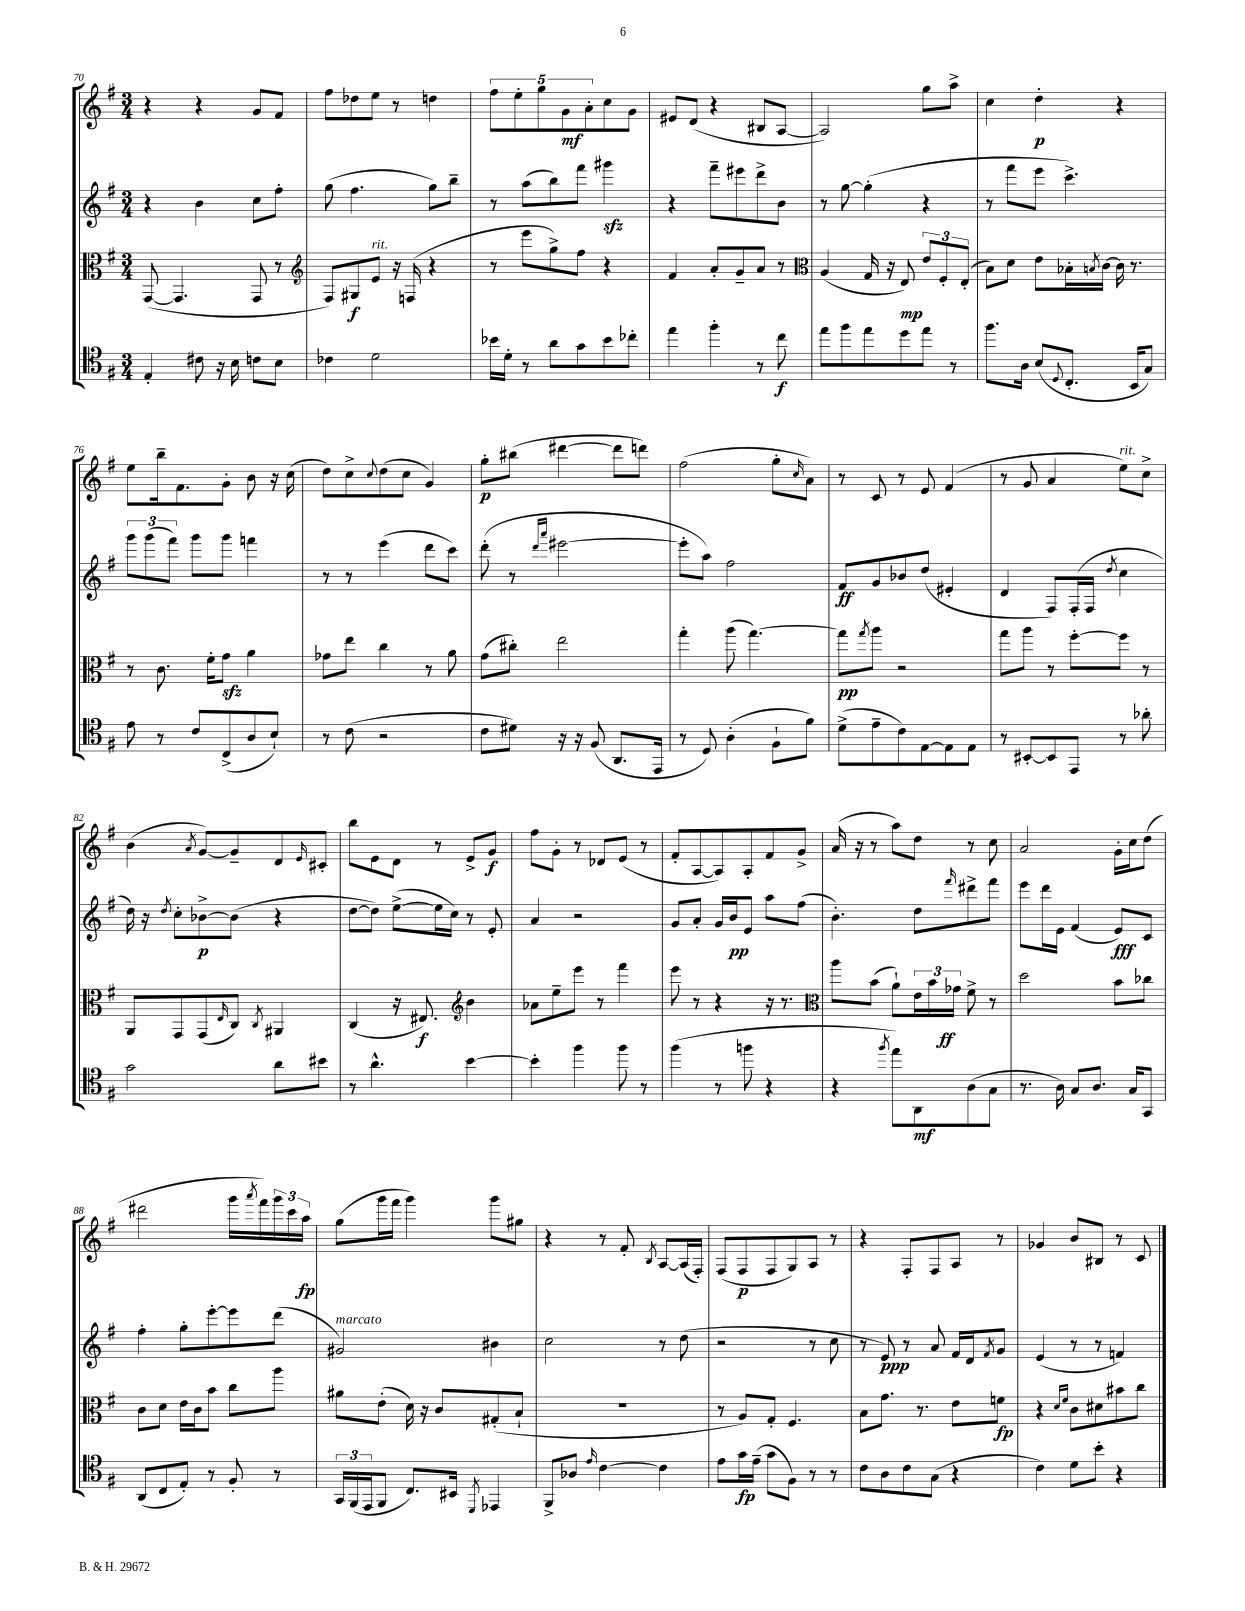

**kern	**dynam	**kern	**dynam	**kern	**dynam	**kern	**dynam
*part4	*part4	*part3	*part3	*part2	*part2	*part1	*part1
*staff4	*staff4	*staff3	*staff3	*staff2	*staff2	*staff1	*staff1
*clefC4	*	*clefC3	*	*clefG2	*	*clefG2	*
*k[f#]	*	*k[f#]	*	*k[f#]	*	*k[f#]	*
*M3/4	*	*M3/4	*	*M3/4	*	*M3/4	*
=70	=70	=70	=70	=70	=70	=70	=70
4E'/	.	([8GG/	.	4r	.	4r	.
.	.	4.GG/]	.	.	.	.	.
8c#X\	.	.	.	4b\	.	4r	.
16r	.	.	.	.	.	.	.
16B\	.	.	.	.	.	.	.
8cn\L	.	8GG/	.	8cc\L	.	8g/L	.
8B\J	.	8r	.	8ff#'\J	.	8f#/J	.
=71	=71	=71	=71	=71	=71	=71	=71
*	*	*clefG2	*	*	*	*	*
4c-X\	.	8F#/L)	.	(8gg\	.	8ff#\L	.
.	.	8G#X/	f	4.ff#\	.	8dd-X\	.
!	!	!LO:TX:a:i:t=rit.	!	!	!	!	!
2d\	.	8e/J	.	.	.	8ee\J	.
.	.	16r	.	.	.	8r	.
.	.	(16Fn/	.	.	.	.	.
.	.	4r	.	8gg\L)	.	4ddn\	.
.	.	.	.	8bb~\J	.	.	.
=72	=72	=72	=72	=72	=72	=72	=72
16b-X\LL	.	8r	.	8r	.	10ff#\L	.
16d'\JJ	.	.	.	.	.	.	.
.	.	.	.	.	.	10ee'\	.
8r	.	8eee\L	.	(8aa\L	.	.	.
.	.	.	.	.	.	10gg\	.
8a\L	.	8gg^\)	.	8bb\)	.	.	.
.	.	.	.	.	.	10g\	mf
8g\	.	8ff#\J	.	8fff#\J	.	.	.
.	.	.	.	.	.	10a'\	.
8b-\	.	4r	.	4ggg#Xzz\	.	8cc\	.
8cc-X'\J	.	.	.	.	.	8g\J	.
=73	=73	=73	=73	=73	=73	=73	=73
4ee\	.	4f#/	.	4r	.	8e#X/L	.
.	.	.	.	.	.	(8d/J	.
4ff#'\	.	8a'/L	.	8fff#~\L	.	4r	.
.	.	8g~/	.	8eee#X\	.	.	.
8r	.	8a/J	.	8ddd^\	.	8B#X/L	.
8cc\	f	8r	.	8b\J	.	[8A/J	.
=74	=74	=74	=74	=74	=74	=74	=74
*	*	*clefC3	*	*	*	*	*
8ee\L	.	(4A/	.	8r	.	2A/])	.
8ff#\	.	.	.	[8gg\	.	.	.
8ee\	.	16G/	.	(4gg'\]	.	.	.
.	.	16r	.	.	.	.	.
8dd\	.	8E/)	mp	.	.	.	.
8ee\J	.	12e/L	.	4r	.	8gg\L	.
.	.	12F#'/	.	.	.	.	.
8r	.	.	.	.	.	8aa^\J	.
.	.	(12E'/J	.	.	.	.	.
=75	=75	=75	=75	=75	=75	=75	=75
8.ff#\L	.	8B\L)	.	8r	.	4cc\	.
.	.	8d\J	.	8fff#\L	.	.	.
16A\Jk	.	.	.	.	.	.	.
(8B/L	.	8e\L	.	8eee\J	.	4dd'\	p
8qqD/	.	.	.	.	.	.	.
8.C'/J	.	16B-X'\L	.	4.ccc^\)	.	.	.
.	.	8qBn/	.	.	.	.	.
.	.	[16c\JJ	.	.	.	.	.
.	.	16c\]	.	.	.	4r	.
16BB/KL	.	8.r	.	.	.	.	.
8G/J)	.	.	.	.	.	.	.
!!LO:LB:g=z
=76	=76	=76	=76	=76	=76	=76	=76
8e\	.	8r	.	12ggg\L	.	8ee\L	.
.	.	.	.	(12ggg\	.	.	.
8r	.	8.c\	.	.	.	16bb~\k	.
.	.	.	.	12fff#\J)	.	.	.
.	.	.	.	.	.	8.f#\	.
8c/L	.	.	.	8ggg\L	.	.	.
.	.	16f#'\KL	.	.	.	.	.
(8C^/	.	8gzz\J	.	8ggg\J	.	8g'\J	.
8A/	.	4a\	.	4fffn\	.	8b\	.
8B`/J)	.	.	.	.	.	16r	.
.	.	.	.	.	.	(16cc\	.
=77	=77	=77	=77	=77	=77	=77	=77
8r	.	8g-X\L	.	8r	.	8dd\L)	.
(8c\	.	8ee\J	.	8r	.	8cc^\	.
.	.	.	.	.	.	8qqcc/	.
2r	.	4cc\	.	(4eee\	.	(8dd\	.
.	.	.	.	.	.	8cc\J	.
.	.	8r	.	8ddd\L	.	4g/)	.
.	.	8a\	.	8ccc\J)	.	.	.
=78	=78	=78	=78	=78	=78	=78	=78
8c\L	.	(8g\L	.	(8ddd'\	.	8gg'\L	p
8d#X\J)	.	8cc#X'\J)	.	8r	.	(8bb#X\J	.
.	.	.	.	16qqddd/LL	.	.	.
.	.	.	.	16qqaaa/JJ	.	.	.
16r	.	2ee\	.	[2eee#X\	.	[4ddd#X\	.
16r	.	.	.	.	.	.	.
(8F#/	.	.	.	.	.	.	.
8.AA/L	.	.	.	.	.	8ddd#\L]	.
.	.	.	.	.	.	8dddn\J)	.
16EE/Jk	.	.	.	.	.	.	.
=79	=79	=79	=79	=79	=79	=79	=79
8r	.	4gg'\	.	8eee#'\L]	.	(2ff#\	.
8D/)	.	.	.	8aa\J)	.	.	.
(4A'\	.	(8aa\	.	2ff#\	.	.	.
.	.	[4.gg\)	.	.	.	.	.
8F#`\L	.	.	.	.	.	8gg'\L	.
.	.	.	.	.	.	16qqcc/	.
8f#\J)	.	.	.	.	.	8a\J)	.
=80	=80	=80	=80	=80	=80	=80	=80
(8d^\L	.	8gg\L]	pp	8f#/L	ff	8r	.
.	.	8qgg/	.	.	.	.	.
8e~\	.	8aa\J	.	8g/	.	8c/	.
8c\)	.	2r	.	8b-X/	.	8r	.
[8E\	.	.	.	(8dd/J	.	8e/	.
8E\]	.	.	.	4e#X'/	.	(4f#/	.
8E\J	.	.	.	.	.	.	.
=81	=81	=81	=81	=81	=81	=81	=81
8r	.	8gg\L	.	4d/	.	8r	.
[8BB#X'/L	.	8aa\J	.	.	.	8g/	.
8BB#/]	.	8r	.	8F#/L)	.	4a/	.
8EE/J	.	[8ff#'\L	.	(16F#'/L	.	.	.
.	.	.	.	16F#/JJ	.	.	.
.	.	.	.	8qdd/	.	.	.
!	!	!	!	!	!	!LO:TX:a:i:t=rit.	!
8r	.	8ff#\J]	.	4cc\	.	8ee\L)	.
8a-X'\	.	8r	.	.	.	8cc^\J	.
!!LO:LB:g=z
=82	=82	=82	=82	=82	=82	=82	=82
2g\	.	8AA/L	.	16dd\)	.	(4b\	.
.	.	.	.	16r	.	.	.
.	.	.	.	8qdd/	.	.	.
.	.	8GG/	.	8cc'\L	.	.	.
.	.	.	.	.	.	8qa/	.
.	.	(8GG/	.	[8b-X^\	p	[8g/L)	.
.	.	16qqE/	.	.	.	.	.
.	.	8C/J)	.	(8b-\J]	.	8g~/]	.
.	.	8qC/	.	.	.	.	.
8a\L	.	4AA#X/	.	4r	.	8d/	.
.	.	.	.	.	.	16qqe/	.
8b#X\J	.	.	.	.	.	8c#X'/J	.
=83	=83	=83	=83	=83	=83	=83	=83
8r	.	(4C/	.	[8dd\L	.	8bb\L	.
4.a^^\	.	.	.	8dd\J])	.	8e\	.
.	.	16r	.	([8ee^\L	.	8d\J	.
.	.	8.E#X/)	f	.	.	.	.
.	.	.	.	16ee\L]	.	8r	.
.	.	.	.	16cc\JJ)	.	.	.
*	*	*clefG2	*	*	*	*	*
[4b\	.	4b\	.	8r	.	8e^/L	.
.	.	.	.	8e'/	.	8g/J	f
=84	=84	=84	=84	=84	=84	=84	=84
4b'\]	.	8a-X\L	.	4a/	.	8ff#\L	.
.	.	8ee~\	.	.	.	8g'\J	.
4ff#\	.	8eee\J	.	2r	.	8r	.
.	.	8r	.	.	.	8d-X/L	.
8ff#\	.	4fff#\	.	.	.	(8e/J	.
8r	.	.	.	.	.	8r	.
=85	=85	=85	=85	=85	=85	=85	=85
(4ff#\	.	8eee\	.	8g/L	.	8f#'/L	.
.	.	8r	.	8a'/J	.	[8A/	.
8r	.	4r	.	16g/LL	.	8A/])	.
.	.	.	.	16b/J	pp	.	.
8ffn\	.	.	.	8e/J	.	8A'/	.
4r	.	16r	.	8aa\L	.	8f#/	.
.	.	8.r	.	.	.	.	.
.	.	.	.	(8ff#\J	.	8g^/J	.
=86	=86	=86	=86	=86	=86	=86	=86
*	*	*clefC3	*	*	*	*	*
4r	.	8aa\L	.	4.b'\)	.	(16a/	.
.	.	.	.	.	.	16r	.
.	.	(8b\J	.	.	.	8r	.
8qff#/	.	.	.	.	.	.	.
8ee\L)	.	8a`\L)	.	.	.	8aa\L)	.
8AA\	mf	24e\L	.	8dd\L	.	8dd\J	.
.	.	24b\	.	.	.	.	.
.	.	24g-X\JJ	ff	.	.	.	.
.	.	.	.	16qqfff#/	.	.	.
(8A\	.	8f#^\	.	8ddd#X^\	.	8r	.
8G\J	.	8r	.	8fff#\J	.	8cc\	.
=87	=87	=87	=87	=87	=87	=87	=87
8.r	.	2dd\	.	8eee\L	.	2a/	.
.	.	.	.	16ddd\L	.	.	.
16A\)	.	.	.	16e\JJ	.	.	.
8G/L	.	.	.	(4f#/	.	.	.
8.A/J	.	.	.	.	.	.	.
.	.	8b\L	.	8e/L)	fff	16g'\LL	.
16G/KL	.	.	.	.	.	16cc\J	.
8GG/J	.	8cc-X\J	.	8c/J	.	(8dd\J	.
!!LO:LB:g=z
=88	=88	=88	=88	=88	=88	=88	=88
(8AA/L	.	8c\L	.	4ff#'\	.	2ddd#X\	.
8C/	.	8d\J	.	.	.	.	.
8E'/J)	.	16e\LL	.	8gg'\L	.	.	.
.	.	16c\J	.	.	.	.	.
8r	.	8b\J	.	[8eee'\	.	.	.
8F#'/	.	8cc\L	.	8eee\]	.	16ggg\LL	.
.	.	.	.	.	.	8qaaa/	.
.	.	.	.	.	.	16fff#\)	.
8r	.	8aa\J	.	(8ddd\J	.	24ggg\	.
.	.	.	.	.	.	24ccc\	.
.	.	.	.	.	.	24aa\JJ	fp
=89	=89	=89	=89	=89	=89	=89	=89
!	!	!	!	!LO:TX:a:i:t=marcato	!	!	!
24GG/LL	.	8a#X\L	.	2g#X/)	.	(8gg\L	.
(24FF#/	.	.	.	.	.	.	.
24EE/J	.	.	.	.	.	.	.
8FF#/J	.	(8e'\J	.	.	.	16ggg\L	.
.	.	.	.	.	.	16fff#\JJ	.
8.C/L)	.	16d\)	.	.	.	4ggg\)	.
.	.	16r	.	.	.	.	.
.	.	8c/L	.	.	.	.	.
16BB#X/Jk	.	.	.	.	.	.	.
8qDD/	.	.	.	.	.	.	.
4EE-X/	.	(8G#X'/	.	4b#X\	.	8ggg\L	.
.	.	8B`/J	.	.	.	8gg#X\J	.
=90	=90	=90	=90	=90	=90	=90	=90
8FF#^/L	.	2.r	.	2cc\	.	4r	.
8A-X/J	.	.	.	.	.	.	.
16qqe/	.	.	.	.	.	.	.
[4c\	.	.	.	.	.	8r	.
.	.	.	.	.	.	8f#'/	.
.	.	.	.	.	.	8qB/	.
4c\]	.	.	.	8r	.	[8A/L	.
.	.	.	.	(8dd\	.	(16A/L]	.
.	.	.	.	.	.	16F#'/JJ)	.
=91	=91	=91	=91	=91	=91	=91	=91
8e\L	.	8r	.	2r	.	(8F#/L	.
16g\L	fp	8A/L)	.	.	.	8F#/	p
(16e~\JJ	.	.	.	.	.	.	.
8g\L	.	8G'/J	.	.	.	8F#/	.
8F#\J)	.	4.F#/	.	.	.	8G/)	.
8r	.	.	.	8r	.	8A/J	.
8r	.	.	.	8cc\	.	8r	.
=92	=92	=92	=92	=92	=92	=92	=92
8c\L	.	8B\L	.	8r	.	4r	.
8A\	.	8.g\J	.	8e/)	ppp	.	.
8c\	.	.	.	8r	.	8F#'/L	.
.	.	8.r	.	.	.	.	.
(8G\J	.	.	.	8a/	.	8F#/	.
4r	.	8e\L	.	16f#/LL	.	8A/J	.
.	.	.	.	16d/J	.	.	.
.	.	.	.	8qf#/	.	.	.
.	.	8fn\J	fp	8g/J	.	8r	.
=93	=93	=93	=93	=93	=93	=93	=93
4c\)	.	4r	.	(4e/	.	4g-X/	.
.	.	16qqd/LL	.	.	.	.	.
.	.	16qqf#/JJ	.	.	.	.	.
8d\L	.	8c\L	.	8r	.	8b/L	.
8b'\J	.	8d#X\	.	8r	.	8B#X/J	.
4r	.	8b#X\	.	4fn/)	.	8r	.
.	.	8cc\J	.	.	.	8c/	.
==	==	==	==	==	==	==	==
*-	*-	*-	*-	*-	*-	*-	*-
